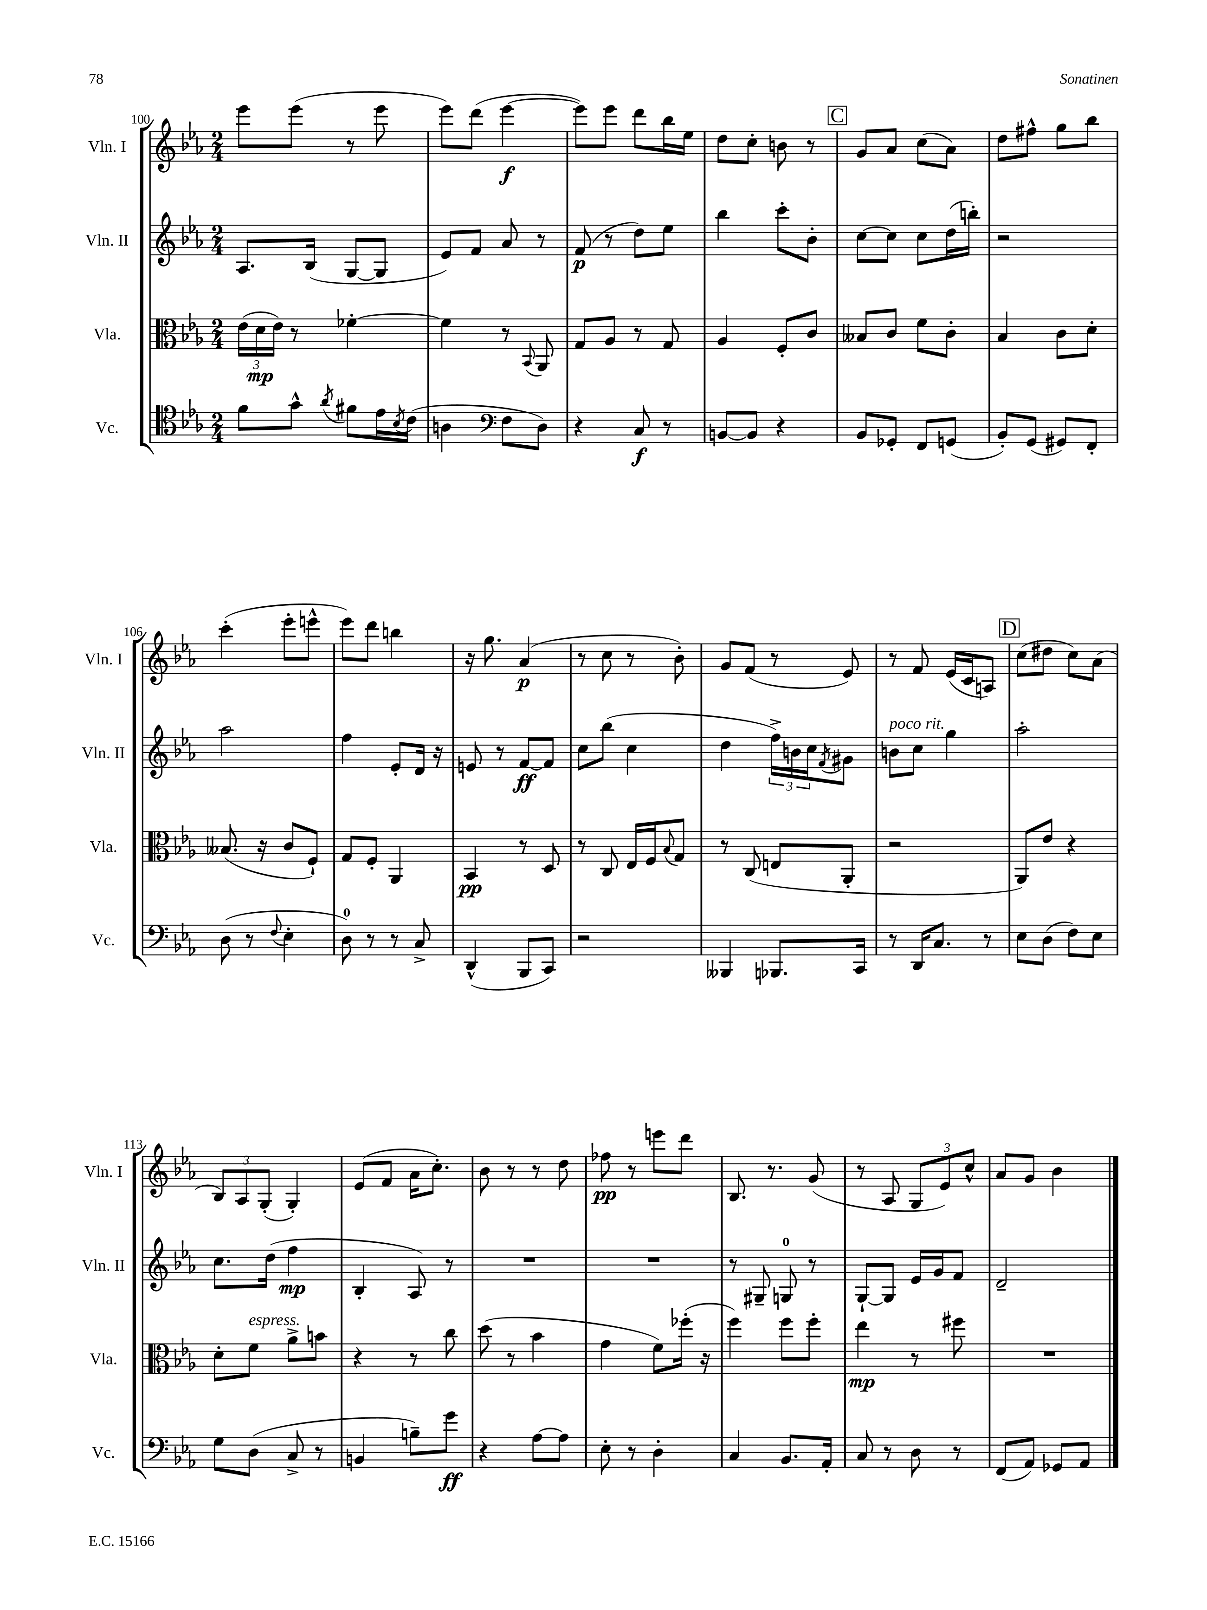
<<
\new StaffGroup <<
\new Staff = "s0" \with { instrumentName = "Vln. I" shortInstrumentName = "Vln. I" } {
    \clef treble \key ees \major \numericTimeSignature \time 2/4
    ees'''8 ees'''8( r8 ees'''8 |
    ees'''8) d'''8( ees'''4~\f |
    ees'''8) ees'''8 d'''8 bes''16 ees''16 |
    d''8 c''8-. b'8 r8 |
    \mark \markup { \box "C" } g'8 aes'8 c''8( aes'8) |
    d''8 fis''8-^ g''8 bes''8 |
    c'''4-.( ees'''8-. e'''8-^ |
    ees'''8) d'''8 b''4 |
    r16 g''8. aes'4\p( |
    r8 c''8 r8 bes'8-.) |
    g'8 f'8( r8 ees'8) |
    r8 f'8 ees'16( c'16 a8) |
    \mark \markup { \box "D" } c''8( dis''8 c''8) aes'8( |
    \tuplet 3/2 { bes8) aes8 g8-.( } g4-.) |
    ees'8( f'8 aes'16 c''8.-.) |
    bes'8 r8 r8 d''8 |
    fes''8\pp r8 e'''8 d'''8 |
    bes8. r8. g'8( |
    r8 aes8 \tuplet 3/2 { g8 ees'8) c''8-^ } |
    aes'8 g'8 bes'4 \bar "|." |
}
\new Staff = "s1" \with { instrumentName = "Vln. II" shortInstrumentName = "Vln. II" } {
    \clef treble \key ees \major \numericTimeSignature \time 2/4
    aes8. bes16( g8~ g8 |
    ees'8) f'8 aes'8 r8 |
    f'8\p( r8 d''8) ees''8 |
    bes''4 c'''8-. bes'8-. |
    \mark \markup { \box "C" } c''8~ c''8 c''8 d''16( b''16-.) |
    r2 |
    aes''2 |
    f''4 ees'8-. d'16 r16 |
    e'8 r8 f'8~\ff f'8 |
    c''8 bes''8( c''4 |
    d''4 \tuplet 3/2 { f''16->) b'16 c''16 } \acciaccatura { f'8 } gis'8 |
    b'8^\markup { \italic "poco rit." } c''8 g''4 |
    \mark \markup { \box "D" } aes''2-. |
    c''8. d''16( f''4\mp |
    bes4-. aes8) r8 |
    R2 |
    R2 |
    r8 gis8-- g8-0 r8 |
    g8~-! g8 ees'16 g'16 f'8 |
    d'2-- \bar "|." |
}
\new Staff = "s2" \with { instrumentName = "Vla." shortInstrumentName = "Vla." } {
    \clef alto \key ees \major \numericTimeSignature \time 2/4
    \tuplet 3/2 { ees'16( d'16\mp ees'16) } r8 fes'4~-. |
    fes'4 r8 \appoggiatura { bes,8 } aes,8 |
    g8 aes8 r8 g8 |
    aes4 f8-. c'8 |
    \mark \markup { \box "C" } beses8 c'8 f'8 c'8-. |
    bes4 c'8 d'8-. |
    beses8.( r16 c'8 f8-!) |
    g8 f8-. aes,4 |
    bes,4\pp r8 d8 |
    r8 c8 ees16 f16 \appoggiatura { bes8 } g8 |
    r8 c8( e8 aes,8-. |
    r2 |
    \mark \markup { \box "D" } aes,8) ees'8 r4 |
    d'8-. f'8^\markup { \italic "espress." } aes'8-> b'8 |
    r4 r8 c''8 |
    d''8( r8 bes'4 |
    g'4 f'8) fes''16-.( r16 |
    f''4) f''8 f''8-. |
    ees''4\mp r8 fis''8 |
    R2 \bar "|." |
}
\new Staff = "s3" \with { instrumentName = "Vc." shortInstrumentName = "Vc." } {
    \clef tenor \key ees \major \numericTimeSignature \time 2/4
    f'8 g'8-^ \acciaccatura { aes'8 } fis'8 ees'16 \acciaccatura { bes8 } c'16( |
    a4 \clef bass f8 d8) |
    r4 c8\f r8 |
    b,8~ b,8 r4 |
    \mark \markup { \box "C" } bes,8 ges,8-. f,8 g,8( |
    bes,8-.) g,8( gis,8) f,8-. |
    d8( r8 \appoggiatura { f8 } ees4-. |
    d8-0) r8 r8 c8-> |
    d,4-^( bes,,8 c,8) |
    r2 |
    beses,,4 bes,,8. c,16 |
    r8 d,16 c8. r8 |
    \mark \markup { \box "D" } ees8 d8( f8) ees8 |
    g8 d8( c8-> r8 |
    b,4 b8--) g'8\ff |
    r4 aes8~ aes8 |
    ees8-. r8 d4-. |
    c4 bes,8. aes,16-. |
    c8 r8 d8 r8 |
    f,8( aes,8) ges,8 aes,8 \bar "|." |
}
>>
>>
\layout { \context { \Score currentBarNumber = #100 } }
